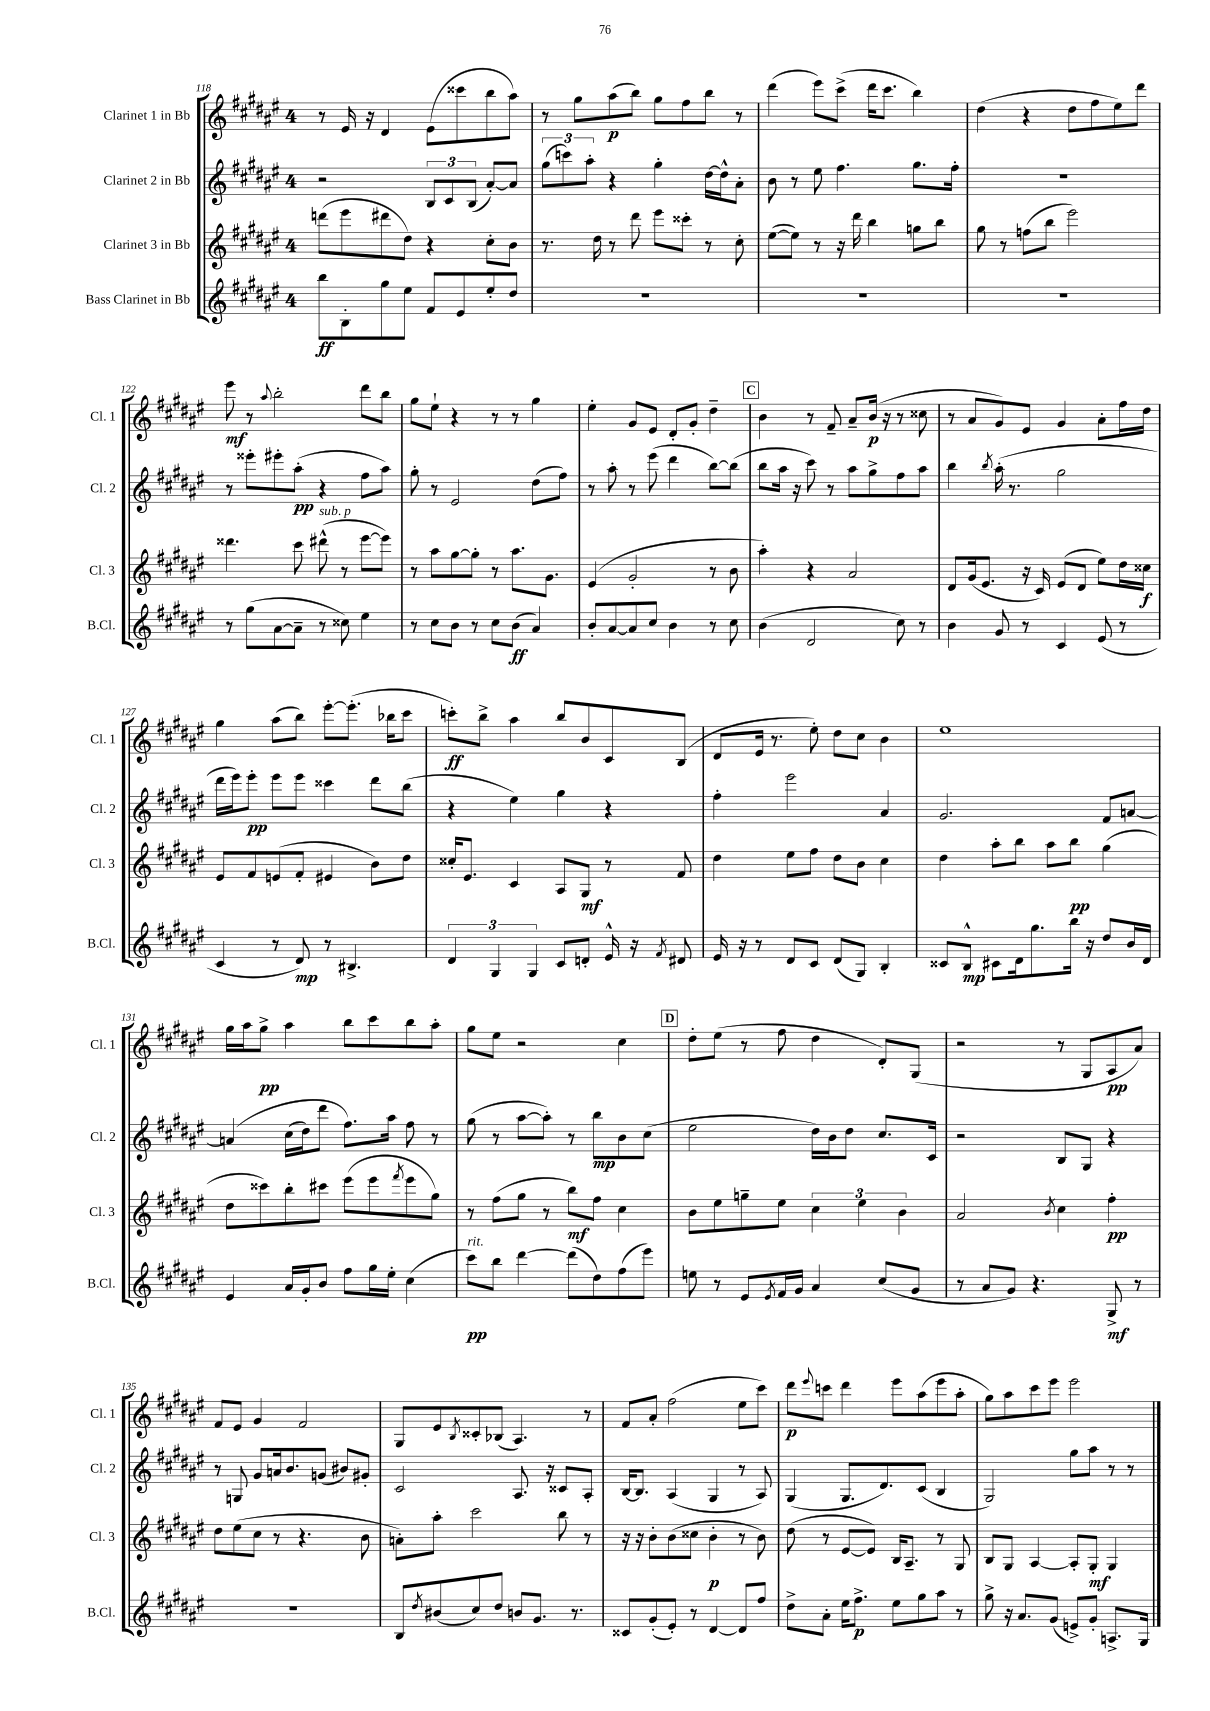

**kern	**kern	**kern	**kern
*staff4	*staff3	*staff2	*staff1
*clefG2	*clefG2	*clefG2	*clefG2
*k[f#c#g#d#a#e#]	*k[f#c#g#d#a#e#]	*k[f#c#g#d#a#e#]	*k[f#c#g#d#a#e#]
*M4/4	*M4/4	*M4/4	*M4/4
8bb	(8ddd	2r	8r
8B'	8eee#	.	16e#
.	.	.	16r
8gg#	8ddd#	.	4d#
8ee#	8dd#)	.	.
8f#	4r	12B	(8e#
.	.	12c#	.
8e#	.	.	8ccc##
.	.	(12B	.
8ee#'	8cc#'	[8a#')	8bb
8dd#	8b	8a#]	8aa#)
=	=	=	=
1r	8.r	(12gg#	8r
.	.	12ccc)	.
.	.	.	8gg#
.	.	12aa#'	.
.	16dd#	.	.
.	8r	4r	(8aa#
.	8ddd#	.	8bb)
.	8eee#	4gg#'	8gg#
.	8ccc##'	.	8ff#
.	8r	[16dd#	8bb
.	.	16dd#^^]	.
.	8cc#'	8a#'	8r
=	=	=	=
1r	([8ee#	8b	(4ddd#
.	8ee#])	8r	.
.	8r	8ee#	8eee#)
.	16r	4.ff#	(8ccc#^
.	16ddd#	.	.
.	4bb	.	16ddd#
.	.	.	8.ccc#
.	8gg	8.gg#	4bb)
.	8bb	.	.
.	.	16ff#'	.
=	=	=	=
1r	8gg#	1r	(4dd#
.	8r	.	.
.	(8ff	.	4r
.	8bb	.	.
.	2eee#)	.	8dd#
.	.	.	8ff#
.	.	.	8ee#)
.	.	.	8ddd#
=	=	=	=
8r	4.ddd##	8r	8eee#
(8gg#	.	8eee##'	8r
.	.	.	8qqaa#
[8a#	.	8eee#'	2bb'
8a#~]	8ccc#	(8aa#'	.
8r	(8ddd#^^	4r	.
8cc##)	8r	.	.
4ee#	[8eee#	8ff#	8ddd#
.	8eee#])	8aa#)	8bb
=	=	=	=
8r	8r	8gg#'	8gg#
8cc#	8aa#	8r	8ee#`
8b	[8gg#	2e#	4r
8r	8gg#']	.	.
8cc#	8r	.	8r
(8b	8.aa#	.	8r
4a#)	.	(8dd#	4gg#
.	8.g#	.	.
.	.	8ff#)	.
=	=	=	=
8b'	(4e#	8r	4ee#'
[8a#	.	8aa#'	.
8a#]	2g#'	8r	8g#
8cc#	.	(8eee#	8e#
4b	.	4ddd#	8d#'
.	.	.	8g#'
8r	8r	[8bb)	4dd#~
8cc#	8b	(8bb]	.
=	=	=	=
(4b	4aa#')	8bb	4b
.	.	16aa#	.
.	.	16r	.
2d#	4r	8ccc#)	8r
.	.	8r	8f#~
.	2a#	8aa#	8a#~
.	.	8gg#^	(16b
.	.	.	16r
8cc#)	.	8ff#	8r
8r	.	8aa#	8cc##
=	=	=	=
4b	8d#	4bb	8r
.	(16g#	.	8a#
.	8.e#	.	.
.	.	8qbb	.
8g#	.	(16aa#'	8g#)
.	.	8.r	.
8r	16r	.	8e#
.	16c#)	.	.
4c#	(8e#	2gg#	4g#
.	8d#	.	.
(8e#	8ee#)	.	8a#'
8r	16dd#	.	16ff#
.	16cc##	.	16dd#
=	=	=	=
4c#	8e#	16ddd#	4gg#
.	.	16eee#)	.
.	8f#	8eee#'	.
8r	(8e	8eee#	(8aa#
8d#)	8f#'	8eee#	8bb)
8r	4e#	4ccc##	[8eee#'
4.B#^	.	.	(8.eee#']
.	8b)	8ddd#	.
.	.	.	16bb-
.	8dd#	(8bb	8ccc#
=	=	=	=
6d#	16cc##'	4r	8ccc')
.	8.e#	.	.
.	.	.	8bb^
6G#	.	.	.
.	4c#	4ee#)	4aa#
6G#	.	.	.
8c#	8A#	4gg#	8bb
8d'	8G#	.	8b
16e#^^	8r	4r	8c#
16r	.	.	.
8qf#	.	.	.
8d#	8f#	.	(8B
=	=	=	=
16e#	4dd#	4ff#'	8d#
16r	.	.	.
8r	.	.	16e#
.	.	.	8.r
8d#	8ee#	2eee#	.
8c#	8ff#	.	8ee#')
(8d#	8dd#	.	8dd#
8G#)	8b	.	8cc#
4B'	4cc#	4a#	4b
=	=	=	=
8c##	4dd#	2.g#	1ee#
8B^^	.	.	.
8c#	8aa#'	.	.
16d#	8bb	.	.
8.gg#	.	.	.
.	8aa#	.	.
16bb	8bb	.	.
16r	.	.	.
8dd#	(4gg#	8f#	.
16b	.	[8a	.
16d#	.	.	.
=	=	=	=
4e#	8dd#	&(4a]	16gg#
.	.	.	16aa#
.	8ccc##)	.	8gg#^
16a#	8bb'	(16cc#	4aa#
16g#'	.	16dd#)	.
8b	8ccc#	8ddd#	.
8ff#	(8eee#	8.ff#&)	8bb
16gg#	8eee#	.	8ccc#
16ee#'	.	16aa#	.
.	8qfff#	.	.
(4cc#	8eee#	8ff#	8bb
.	8gg#)	8r	8aa#'
=	=	=	=
8ccc#)	8r	(8gg#	8gg#
8bb	(8ff#	8r	8ee#
[4ddd#	8gg#	[8aa#	2r
.	8r	8aa#'])	.
(8ddd#]	8bb)	8r	.
8dd#)	8ff#	8bb	.
(8ff#	4cc#	8b	4cc#
8eee#)	.	(8cc#	.
=	=	=	=
8ee	8b	2ee#	8dd#'
8r	8ee#	.	(8ee#
8e#	8gg~	.	8r
8qe#	.	.	.
16f#	8ee#	.	8ff#
16g#	.	.	.
4a#	6cc#	16dd#)	4dd#
.	.	16b	.
.	.	8dd#	.
.	6ee#	.	.
(8cc#	.	8.cc#	8d#')
.	6b	.	.
8g#	.	.	(8G#
.	.	16c#	.
=	=	=	=
8r	2a#	2r	2r
8a#	.	.	.
8g#)	.	.	.
4.r	.	.	.
.	8qb	.	.
.	4cc#	8B	8r
.	.	8G#	8G#
8G#^	4ff#'	4r	8A#
8r	.	.	8a#)
=	=	=	=
1r	8dd#	8r	8f#
.	(8ee#	8G	8e#
.	8cc#	8g#	4g#
.	8r	16a	.
.	.	8.b	.
.	4.r	.	2f#
.	.	(8g	.
.	.	8b#)	.
.	8b	8g#'	.
=	=	=	=
8B	8a')	2c#	8G#
8qdd#	.	.	.
(8b#	8aa#'	.	8e#
.	.	.	8qB
8cc#)	2ccc#	.	8c##'
8dd#	.	.	(8B-
8b	.	8.A#	4.A#)
8.g#	.	.	.
.	.	16r	.
.	8bb	8c##	.
8.r	.	.	.
.	8r	8A#'	8r
=	=	=	=
8c##	16r	[16B	8f#
.	16r	8.B]	.
(8g#'	8b'	.	8a#'
8e#')	(8b	(4A#	(2ff#
8r	8cc##	.	.
[4d#	4b'	4G#	.
8d#]	8r	8r	8ee#
8ff#	8b)	8A#)	8ccc#)
=	=	=	=
8dd#^	(8dd#	(4G#	8ddd#
.	.	.	8qqeee#
8a#'	8r	.	8ccc
16ee#	[8e#	8.G#	4ddd#
8.ff#^	.	.	.
.	8e#])	.	.
.	.	8.d#)	.
8ee#	16B	.	8eee#
.	8.A#~	.	.
8gg#	.	(8c#	(8aa#
8aa#	8r	4B	8eee#
8r	8G#	.	8aa#'
=	=	=	=
8gg#^	8B	2G#)	8gg#)
16r	8G#	.	8aa#
8.a#	.	.	.
.	[4A#	.	8ccc#
(8g#	.	.	8eee#
8e^)	8A#']	8gg#	2eee#
8g#'	8G#'	8aa#	.
8.A^	4G#	8r	.
.	.	8r	.
16G#	.	.	.
==	==	==	==
*-	*-	*-	*-
